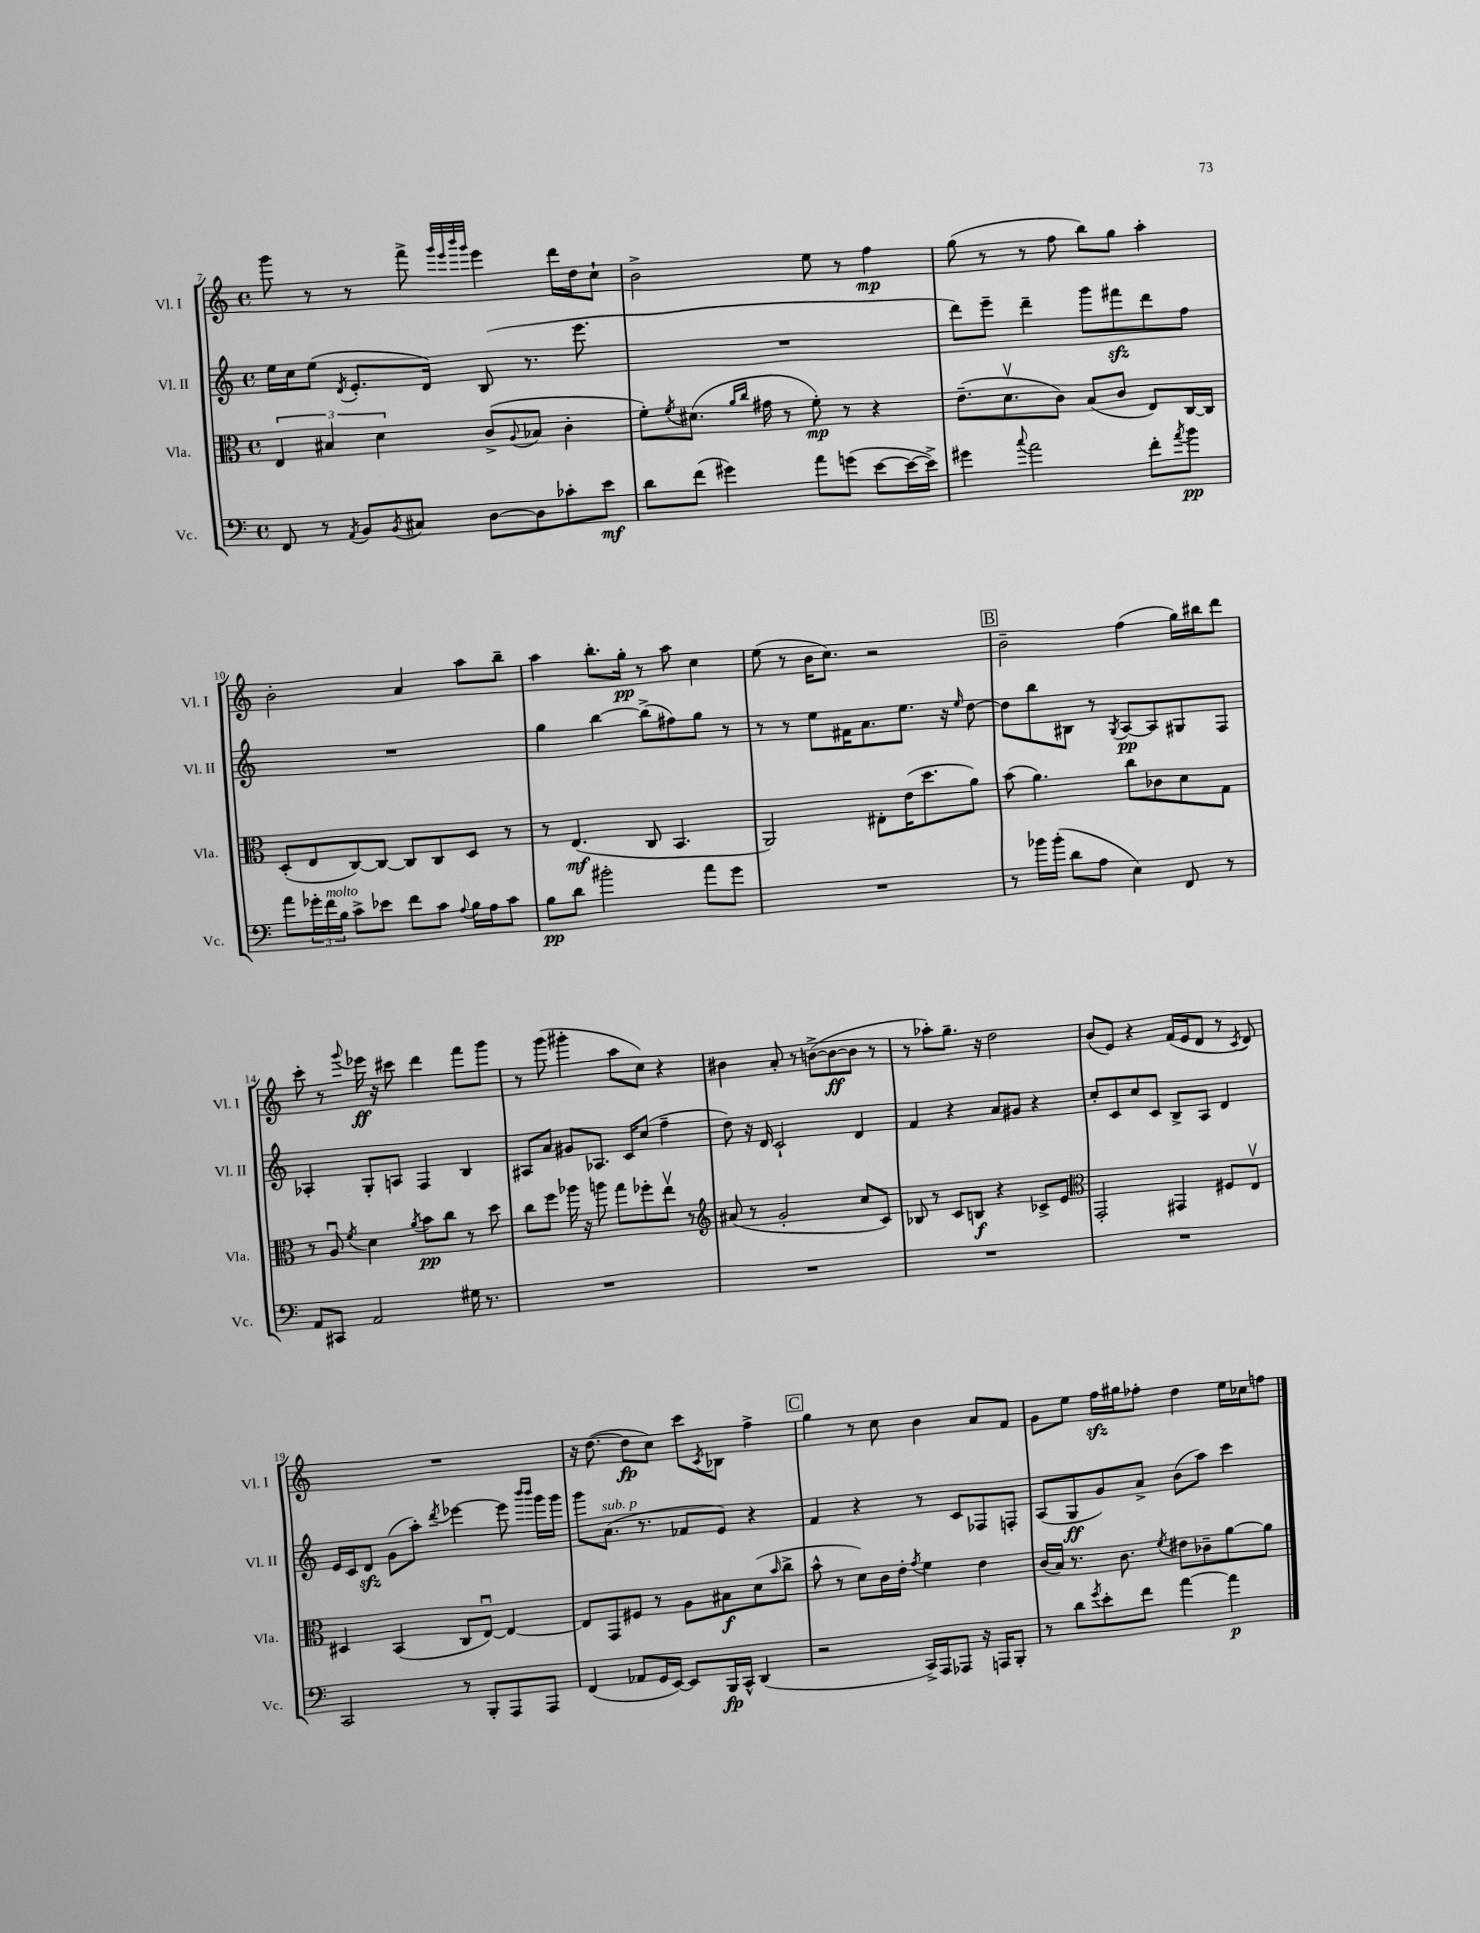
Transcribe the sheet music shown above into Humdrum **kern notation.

**kern	**kern	**kern	**kern
*staff4	*staff3	*staff2	*staff1
*clefF4	*clefC3	*clefG2	*clefG2
*k[]	*k[]	*k[]	*k[]
*M4/4	*M4/4	*M4/4	*M4/4
*met(c)	*met(c)	*met(c)	*met(c)
8FF/	6E/	16ee\LL	8ggg\
.	.	16cc\J	.
8r	.	(8ee\J	8r
.	6B#/	.	.
8qAA/	.	8qd/	.
8BB/L	.	8.e'/L	8r
.	6d\	.	.
8qBB/	.	.	.
8C#/J	.	.	8fff^\
.	.	16d/Jk)	.
.	.	.	32qqggg/LLL
.	.	.	32qqeee/
.	.	.	32qqbbb/
.	.	.	32qqggg/JJJ
[8D\L	(8c^/L	(8B/	4eee\
.	8qqA/	.	.
8D\]	8B-/J	8.r	.
8c-'\	4c'\	.	16ddd\LL
.	.	8.eee\	16dd\J
8e\J	.	.	8cc`\J
=	=	=	=
8d\L	8f'\L)	1r	2b^\
.	8qf/	.	.
(8f\J	(8.d#\J	.	.
4g#\)	.	.	.
.	16qqa/LL	.	.
.	16qqcc/JJ	.	.
.	16g#\	.	.
.	8r	.	.
8a\L	8f'\)	.	8ee\
(8g\J	8r	.	8r
[8e\L	4r	.	4ff\
16e\_L	.	.	.
16e^\]JJ)	.	.	.
=	=	=	=
4g#\	(8.e~\L	8ddd\L)	(8gg\
.	.	8eee~\J	8r
.	8.dv\	.	.
8qqcc/	.	.	.
2a\	.	4ddd~\	8r
.	8c\J)	.	8ff\
.	(8B/L	8ggg\L	8bb\L)
.	8c/J	8fff#\	8gg\J
8f'\L	8E/L)	8ddd\	4aa'\
8qa/	.	.	.
8b\J	[16C/L	8ff\J	.
.	16C/]JJ	.	.
=	=	=	=
8a\L	(8D'/L	1r	2b'\
24g-'\L	8E/	.	.
24f\	.	.	.
24B\JJ	.	.	.
8c^\L	[8C/)	.	.
8e-\J	8C/_J	.	.
8f\L	8C/]L	.	4a/
8c\J	8C/	.	.
8qqA/	.	.	.
16B\LL	8D/J	.	8aa\L
16A\J	.	.	.
8c\J	8r	.	8bb~\J
=	=	=	=
8B\L	8r	4gg\	4aa\
8d\J	(4.E/	.	.
2b#'\	.	[4bb\	8.bb'\L
.	.	.	16gg'\Jk
.	8C/	(8bb^\]L	8r
.	4.BB/	8ff#\)	8aa\
8a\L	.	8gg\J	4cc\
8g\J	.	8r	.
=	=	=	=
1r	2AA/)	8r	(8ee\
.	.	8r	8r
.	.	8ee\L	16b\LK
.	.	.	8.cc\J)
.	.	16f#\K	.
.	.	8.a\	.
.	8E#'\L	.	2r
.	(16e\K	8.ee\J	.
.	8.dd\	.	.
.	.	16r	.
.	.	16qqee/	.
.	8a\J)	[8dd\	.
=	=	=	=
8r	(8b\	8dd\]L	2b~\
16b-\LL	4.a\)	8bb\	.
(16b-'\JJ	.	.	.
8d\L	.	8B#\J	.
8A\J	.	8r	.
.	.	8qG/	.
4E\)	8cc\L	[8A/L	(4ff\
.	8c-\	8A/]	.
8FF/	8d\	8G#/	16gg\LL)
.	.	.	16bb#\J
8r	8G\J	8F/J	8ddd\J
=	=	=	=
8AA/L	8r	4A-'/	8ccc'\
8CC#/J	8Au/	.	8r
.	8qf/	.	8qqggg/
2AA/	4d\	8G'/L	16eee-\
.	.	.	16r
.	.	8A/J	8ccc#\
.	8qa/	.	.
.	8b\L	4F/	4ddd\
.	8cc\J	.	.
16G#\	8r	4B/	8fff\L
8.r	.	.	.
.	8dd\	.	8ggg\J
=	=	=	=
1r	8cc\L	8A#/L	8r
.	8ff\J	8a/J	(8ggg\
.	16aa-\	8g#/L	4ggg#'\
.	16r	.	.
.	8aa\	8.A-/J	.
.	8gg\L	.	8aa\L
.	.	16c/LK	.
.	8ff-'\	(8cc/J	8cc\J)
.	8eev\J	4ff~\	4r
.	8r	.	.
=	=	=	=
*	*clefG2	*	*
1r	(8a#/	8dd\)	4b#\
.	8r	16r	.
.	.	16d/	.
.	2g'/	2c`/	8a'/
.	.	.	8r
.	.	.	([8b^\L
.	.	.	8b\_
.	8cc/L	4d/	8b\]J
.	8c/J)	.	8r
=	=	=	=
1r	8B-/	4f/	8r
.	8r	.	8aa-'\L)
.	8c/L	4r	8.gg~\J
.	8B/J	.	.
.	.	.	16r
.	4r	8a/L	2dd\
.	.	8g#/J	.
.	8c-^/L	4r	.
.	8e/J	.	.
=	=	=	=
*	*clefC3	*	*
1r	2GG'/	8cc'/L	(8b/L
.	.	8c/	8e/J)
.	.	8cc/	4r
.	.	8c/J	.
.	4GG#/	8B^/L	(16f/LL
.	.	.	16e/J
.	.	8A/J	8d/J
.	8F#/L	4d/	8r
.	.	.	8qc/
.	8Ev/J	.	8d/)
=	=	=	=
2CC/	4D#/	16e/LL	1r
.	.	16c/J	.
.	.	8d/J	.
.	(4BB/	(8g\L	.
.	.	8aa'\J)	.
.	.	8qddd/	.
8r	8C/L	[4eee-\	.
8BBB'/L	[8Eu/J)	.	.
8AAA/	4E/_	8eee-\]	.
.	.	16qqbbb/LL	.
.	.	16qqbbb/JJ	.
8AAA/J	.	16ggg\LL	.
.	.	16ggg\JJ	.
=	=	=	=
(4FF/	8E/]L	8ggg\L	16r
.	.	.	([8.dd\
.	8GG/	(8.a\J	.
8AA-/L	8F#/J	.	8dd\]L
.	.	8.r	.
16GG/L	8r	.	8cc\J)
[16EE/JJ)	.	.	.
8EE/]L	8A\L	8f-/L	8ccc\L
.	.	.	8qc/
16BBB/L	8B#\	8e/J)	8B-\J
16CC^^/JJ	.	.	.
(4DD/	(8d\	4r	4ff^\
.	16qqb/	.	.
.	8cc^\J	.	.
=	=	=	=
2r	8b^^\	4f/	4gg\
.	8r	.	.
.	8d\L)	4r	8r
.	16c\L	.	8cc\
.	16e'\JJ	.	.
.	8qg/	.	.
16CC^/LL)	4f\	8r	4b\
16AAA/J	.	.	.
8AAA-/J	.	8c/L	.
16r	4e\	8F-/	8a/L
16AAA/LK	.	.	.
8BBB'/J	.	8F'/J	8f/J
=	=	=	=
8r	(16c/LL	(8A/L	8g\L
.	16B/JJ)	.	.
8d\L	8.r	8G/	8ee\J
8qg/	.	.	.
8e'\	.	8g/)	16ff\LL
.	8.c\	.	16gg#\J
8f\J	.	8a^/J	8ff-'\J
.	8qf/	.	.
[4a\	8e#\L	(8b\L	4dd\
.	8c-~\	8aa\J)	.
4a\]	[8a\	4ccc\	16ee\LL
.	.	.	16cc-\J
.	8a\]J	.	8ff\J
==	==	==	==
*-	*-	*-	*-
